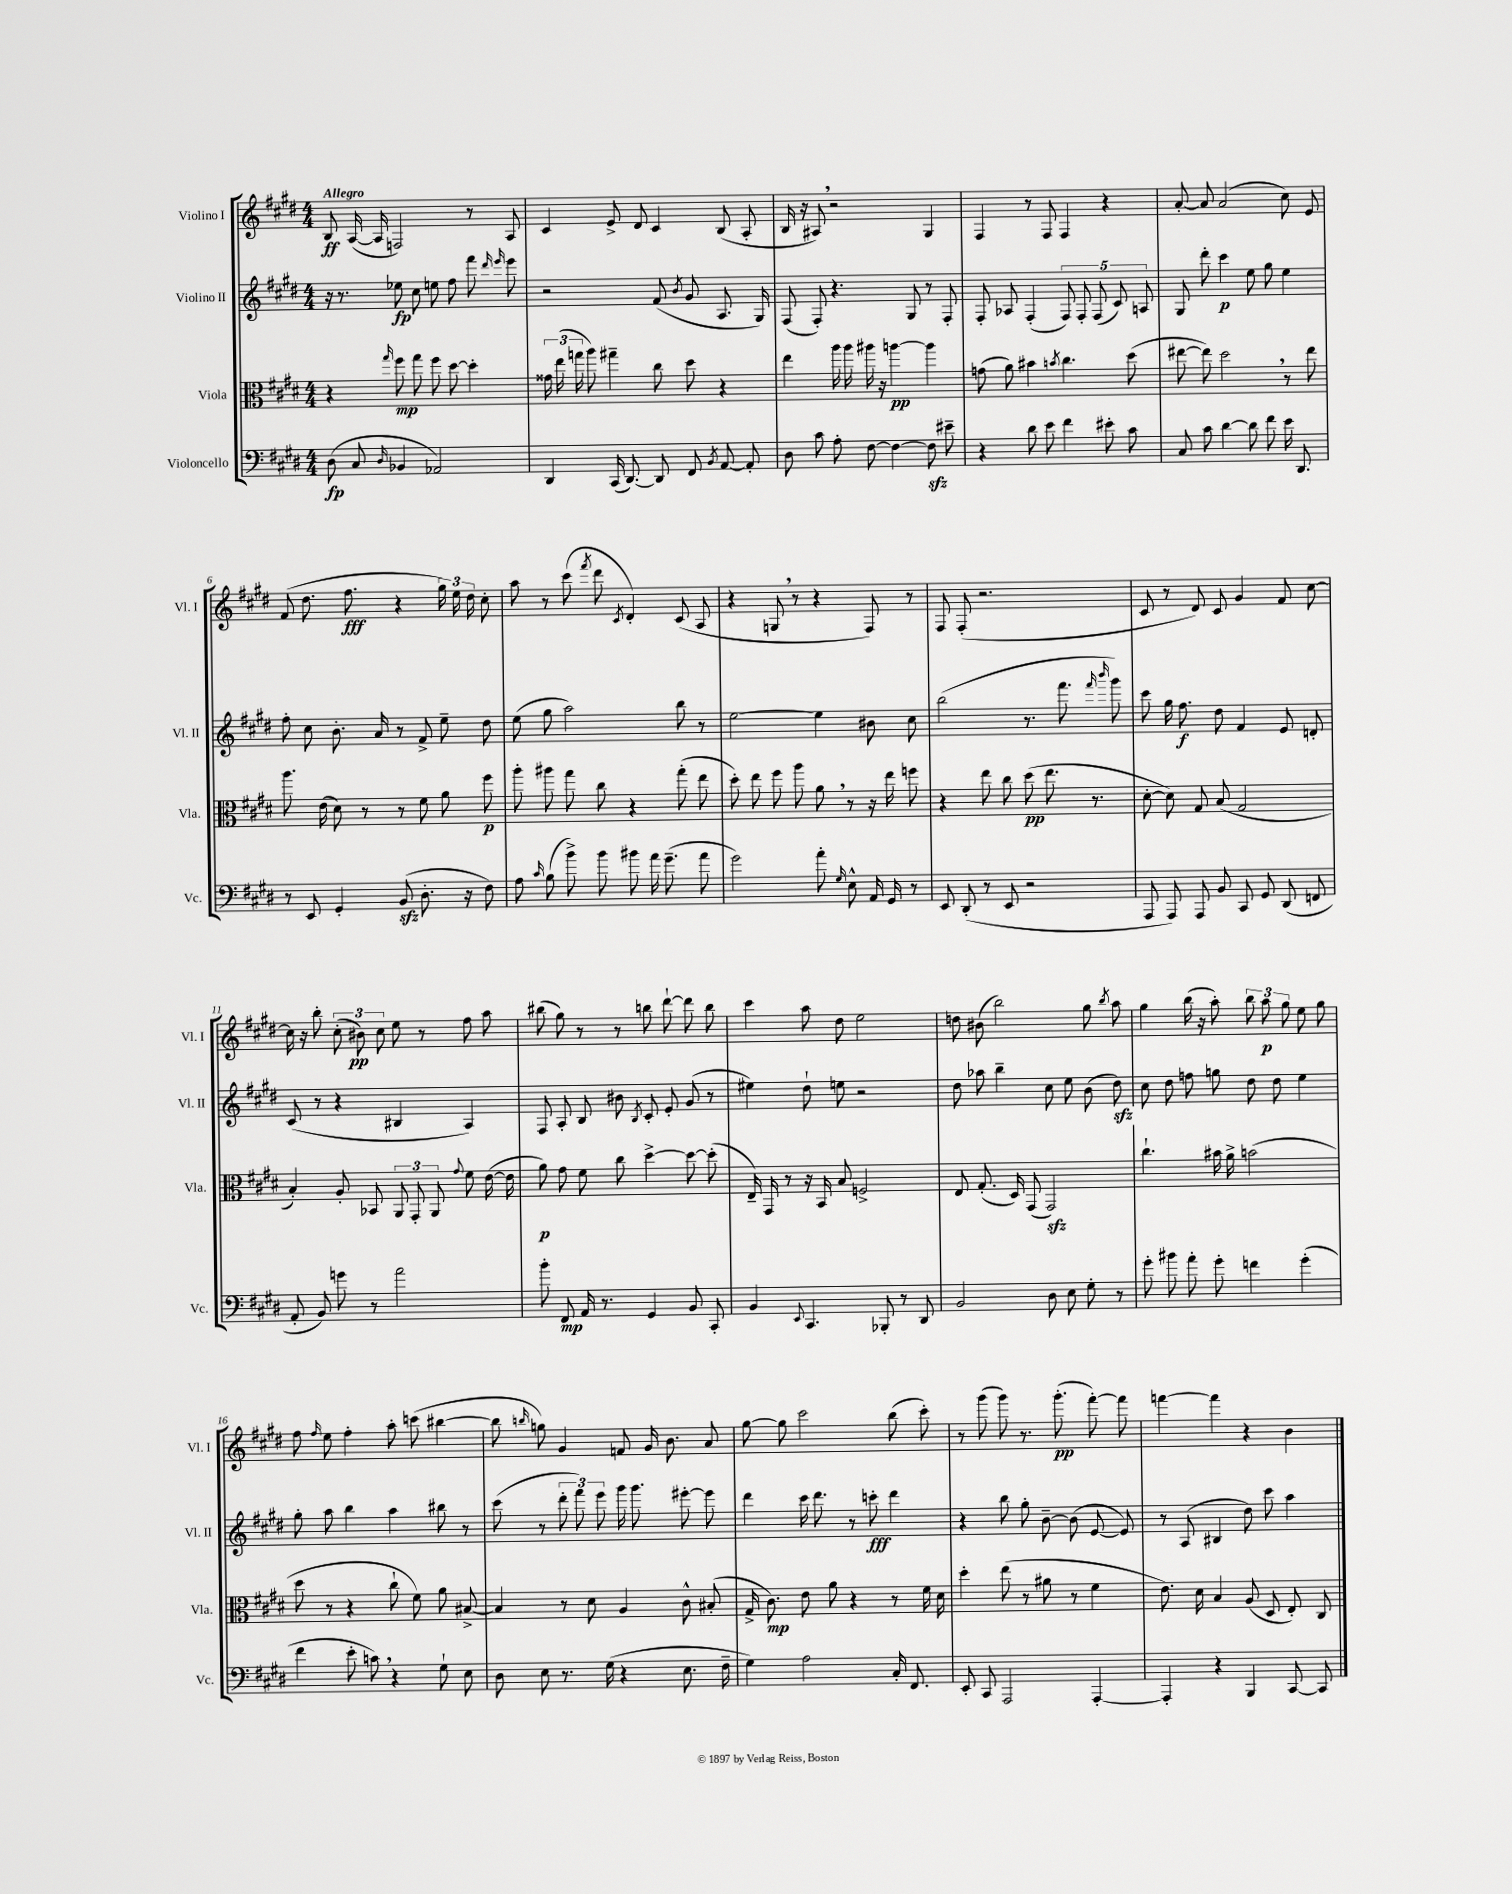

**kern	**dynam	**kern	**dynam	**kern	**dynam	**kern	**dynam
*part4	*part4	*part3	*part3	*part2	*part2	*part1	*part1
*staff4	*staff4	*staff3	*staff3	*staff2	*staff2	*staff1	*staff1
*I"Violoncello	*	*I"Viola	*	*I"Violino II	*	*I"Violino I	*
*I'Vc.	*	*I'Vla.	*	*I'Vl. II	*	*I'Vl. I	*
*clefF4	*	*clefC3	*	*clefG2	*	*clefG2	*
*k[f#c#g#d#]	*	*k[f#c#g#d#]	*	*k[f#c#g#d#]	*	*k[f#c#g#d#]	*
*M4/4	*	*M4/4	*	*M4/4	*	*M4/4	*
=1	=1	=1	=1	=1	=1	=1	=1
!	!	!	!	!	!	!LO:TX:a:B:t=Allegro	!
(8D#\	fp	4r	.	16r	.	8B/	ff
.	.	.	.	8.r	.	.	.
8C#/	.	.	.	.	.	([16A/	.
.	.	.	.	.	.	16A/]	.
16qqD#/	.	16qqgg#/	.	.	.	.	.
4BB-X/	.	8ff#\	mp	8ee-X\	fp	2Fn/)	.
.	.	8gg#\	.	8cc#\	.	.	.
2AA-X/)	.	8ff#\	.	8een\	.	.	.
.	.	[8dd#\	.	8ff#\	.	.	.
.	.	4dd#'\]	.	8fff#\	.	8r	.
.	.	.	.	16qqddd#/	.	.	.
.	.	.	.	16qqeee/	.	.	.
.	.	.	.	8eee\	.	8A/	.
=2	=2	=2	=2	=2	=2	=2	=2
4DD#/	.	24g##X\	.	2r	.	4c#/	.
.	.	(24ee\	.	.	.	.	.
.	.	24ggn\	.	.	.	.	.
.	.	8aa\)	.	.	.	.	.
(16CC#/	.	4gg#X~\	.	.	.	8e^/	.
[8.DD#/)	.	.	.	.	.	.	.
.	.	.	.	.	.	8d#/	.
8DD#/]	.	8cc#\	.	(8f#/	.	4c#/	.
.	.	.	.	8qb/	.	.	.
8FF#/	.	8dd#\	.	8g#/	.	.	.
8qBB/	.	.	.	.	.	.	.
[8AA/	.	4r	.	8.A/	.	(8B/	.
8AA'/]	.	.	.	.	.	8A'/	.
.	.	.	.	16G#/)	.	.	.
=3	=3	=3	=3	=3	=3	=3	=3
8D#\	.	4ee\	.	(8F#/	.	16B/	.
.	.	.	.	.	.	16r	.
8c#\	.	.	.	8F#'/)	.	8A#X,/)	.
8A'\	.	16aa\	.	4.r	.	2r	.
.	.	16aa\	.	.	.	.	.
[8F#\	.	16aa#X\	.	.	.	.	.
.	.	16r	.	.	.	.	.
4F#\_	.	[4aan\	pp	.	.	.	.
.	.	.	.	8G#/	.	.	.
8F#zz\]	.	4aa\]	.	8r	.	4G#/	.
8e#X~\	.	.	.	8F#'/	.	.	.
=4	=4	=4	=4	=4	=4	=4	=4
4r	.	(8gn\	.	8F#'/	.	4F#/	.
.	.	8a\)	.	8A-X/	.	.	.
8d#\	.	4b#X\	.	(4F#'/	.	8r	.
8e\	.	.	.	.	.	8F#/	.
.	.	8qbn/	.	.	.	.	.
4f#\	.	4.cc#\	.	10F#/)	.	4F#/	.
.	.	.	.	10F#'/	.	.	.
.	.	.	.	(10F#/	.	.	.
8e#X'\	.	.	.	.	.	4r	.
.	.	.	.	10c#/)	.	.	.
8c#\	.	(8dd#\	.	.	.	.	.
.	.	.	.	10An/	.	.	.
=5	=5	=5	=5	=5	=5	=5	=5
8C#/	.	[8ee#X\	.	8G#/	.	[8a'/	.
8c#\	.	8ee#\])	.	8ddd#'\	.	8a/]	.
[4d#\	.	2dd#,\	.	4ccc#\	p	(2a/	.
8d#\]	.	.	.	8ee\	.	.	.
8f#\	.	.	.	8gg#\	.	.	.
16e\	.	8r	.	4ee\	.	8cc#\)	.
8.DD#/	.	.	.	.	.	.	.
.	.	8ee#\	.	.	.	8e/	.
!!LO:LB:g=z
=6	=6	=6	=6	=6	=6	=6	=6
8r	.	8.aa\	.	8ff#'\	.	(8f#/	.
8EE/	.	.	.	8cc#\	.	8.dd#\	.
.	.	(16e\	.	.	.	.	.
4GG#'/	.	8d#\)	.	8.b'\	.	.	.
.	.	.	.	.	.	8.ff#\	fff
.	.	8r	.	.	.	.	.
.	.	.	.	16a/	.	.	.
(8BBzz/	.	8r	.	8r	.	4r	.
8.D#'\	.	8f#\	.	8f#^/	.	.	.
.	.	8a\	.	8ee~\	.	24gg#\)	.
.	.	.	.	.	.	24ee\	.
16r	.	.	.	.	.	.	.
.	.	.	.	.	.	24dd#\	.
8F#\)	.	8ff#\	p	8dd#\	.	8cc#'\	.
=7	=7	=7	=7	=7	=7	=7	=7
8A\	.	8aa'\	.	(8ee\	.	8aa\	.
16qqc#/	.	.	.	.	.	.	.
(8B\	.	8aa#X\	.	8gg#\	.	8r	.
8b^\)	.	8gg#\	.	2aa\)	.	(8ccc#\	.
.	.	.	.	.	.	8qfff#/	.
8b\	.	8cc#\	.	.	.	8ddd#\	.
.	.	.	.	.	.	8qc#/	.
8b#X\	.	4r	.	.	.	4d#'/)	.
16a\	.	.	.	.	.	.	.
(8.g#~\	.	.	.	.	.	.	.
.	.	(8gg#'\	.	8bb\	.	(8c#/	.
8a\	.	8ee\	.	8r	.	8A/	.
=8	=8	=8	=8	=8	=8	=8	=8
2g#\)	.	8dd#'\)	.	[2ee\	.	4r	.
.	.	8ee\	.	.	.	.	.
.	.	8ff#\	.	.	.	8Gn,/	.
.	.	8aa\	.	.	.	8r	.
8a'\	.	8a,\	.	4ee\]	.	4r	.
16qqG#/	.	.	.	.	.	.	.
8E^^\	.	8r	.	.	.	.	.
16AA/	.	16r	.	8b#X\	.	8F#/)	.
16GG#/	.	16ee\	.	.	.	.	.
8r	.	8ffn\	.	8cc#\	.	8r	.
=9	=9	=9	=9	=9	=9	=9	=9
8EE/	.	4r	.	(2bb\	.	8F#/	.
(8DD#'/	.	.	.	.	.	(8F#'/	.
8r	.	8ee\	.	.	.	2.r	.
8EE/	.	8cc#\	.	.	.	.	.
2r	.	(8dd#\	pp	8.r	.	.	.
.	.	8.ee\	.	.	.	.	.
.	.	.	.	8.fff#\	.	.	.
.	.	8.r	.	.	.	.	.
.	.	.	.	16qqfff#/	.	.	.
.	.	.	.	16qqbbb/	.	.	.
.	.	.	.	8ggg#\)	.	.	.
=10	=10	=10	=10	=10	=10	=10	=10
8AAA/	.	[8d#'\	.	8ccc#\	.	8c#/	.
8AAA/)	.	8d#\])	.	16gg#\	.	8r	.
.	.	.	.	8.ff#\	f	.	.
8AAA/	.	8G#/	.	.	.	8d#/)	.
8BB/	.	(8B/	.	8dd#\	.	8c#/	.
8CC#/	.	2G#/	.	4f#/	.	4g#/	.
8GG#/	.	.	.	.	.	.	.
(8DD#/	.	.	.	8e/	.	8f#/	.
8FFn/	.	.	.	8dn'/	.	[8cc#\	.
!!LO:LB:g=z
=11	=11	=11	=11	=11	=11	=11	=11
8AA'/	.	4B'/)	.	(8c#/	.	16cc#\]	.
.	.	.	.	.	.	16r	.
8BB/)	.	.	.	8r	.	8bb'\	.
8gn\	.	8A'/	.	4r	.	(12cc#'\	.
.	.	.	.	.	.	12b#X\)	pp
8r	.	8BB-X/	.	.	.	.	.
.	.	.	.	.	.	12cc#\	.
2a\	.	12AA/	.	4B#X/	.	8ee\	.
.	.	12GG#'/	.	.	.	.	.
.	.	.	.	.	.	8r	.
.	.	12AA/	.	.	.	.	.
.	.	8qqg#/	.	.	.	.	.
.	.	8f#\	.	4A/)	.	8ff#\	.
.	.	([16e\	.	.	.	8aa\	.
.	.	16e\]	.	.	.	.	.
=12	=12	=12	=12	=12	=12	=12	=12
8b'\	.	8a\)	p	8F#/	.	(8bb#X\	.
8FF#/	mp	8g#\	.	8A'/	.	8gg#\)	.
16AA/	.	8f#\	.	8B/	.	8r	.
8.r	.	.	.	.	.	.	.
.	.	8cc#\	.	8b#X\	.	8r	.
.	.	.	.	8qB/	.	.	.
4GG#/	.	[4dd#^\	.	8c#'/	.	8bbn\	.
.	.	.	.	8e'/	.	[8ddd#`\	.
8BB/	.	8dd#\_	.	(8g#/	.	8ddd#\]	.
8CC#'/	.	(8dd#'\]	.	8r	.	8bb\	.
=13	=13	=13	=13	=13	=13	=13	=13
4BB/	.	16E~/)	.	4ee#X\)	.	4ccc#\	.
.	.	16GG#/	.	.	.	.	.
.	.	8r	.	.	.	.	.
8qqEE/	.	.	.	.	.	.	.
4.CC#/	.	16r	.	8dd#`\	.	8aa\	.
.	.	16BB/	.	.	.	.	.
.	.	8B/	.	8een\	.	8dd#\	.
.	.	2Fn^/	.	2r	.	2ee\	.
8BBB-X'/	.	.	.	.	.	.	.
8r	.	.	.	.	.	.	.
8DD#/	.	.	.	.	.	.	.
=14	=14	=14	=14	=14	=14	=14	=14
2BB/	.	8E/	.	8dd#\	.	8ddn\	.
.	.	(8.G#'/	.	8aa-X\	.	(8b#X\	.
.	.	.	.	4bb~\	.	2bb\)	.
.	.	16D#/)	.	.	.	.	.
.	.	(8GG#/	.	.	.	.	.
8D#\	.	2GG#zz/)	.	8cc#\	.	.	.
8E\	.	.	.	8ee\	.	.	.
8G#'\	.	.	.	(8b\	.	8gg#\	.
.	.	.	.	.	.	8qbb/	.
8r	.	.	.	8dd#zz\)	.	8aa\	.
=15	=15	=15	=15	=15	=15	=15	=15
8g#'\	.	4.cc#`\	.	8cc#\	.	4gg#\	.
8b#X\	.	.	.	8dd#\	.	.	.
8a'\	.	.	.	8ffn\	.	(16bb\	.
.	.	.	.	.	.	16r	.
8g#'\	.	16b#X\	.	8ggn\	.	8aa'\)	.
.	.	16a^\	.	.	.	.	.
4fn\	.	(2bn\	.	8dd#\	.	12bb\	.
.	.	.	.	.	.	12aa\	p
.	.	.	.	8dd#\	.	.	.
.	.	.	.	.	.	12gg#\	.
(4g#'\	.	.	.	4ee\	.	8ee\	.
.	.	.	.	.	.	8gg#\	.
!!LO:LB:g=z
=16	=16	=16	=16	=16	=16	=16	=16
4f#\	.	8dd#\	.	8gg#'\	.	8ff#\	.
.	.	.	.	.	.	16qqff#/	.
.	.	8r	.	8aa\	.	8ee\	.
8e'\	.	4r	.	4bb\	.	4ff#'\	.
8cn,\)	.	.	.	.	.	.	.
4r	.	8cc#`\	.	4aa\	.	8aa'\	.
.	.	8f#\)	.	.	.	(8cccn\	.
8G#`\	.	8a\	.	8bb#X\	.	[4bb#X\	.
8E\	.	[8B#X^/	.	8r	.	.	.
=17	=17	=17	=17	=17	=17	=17	=17
8D#\	.	4B#/]	.	(8ccc#\	.	8bb#\]	.
.	.	.	.	.	.	16qqbbn/	.
8E\	.	.	.	8r	.	8ggn\)	.
8.r	.	8r	.	12ddd#'\	.	4g#/	.
.	.	.	.	12fff#\)	.	.	.
.	.	8d#\	.	.	.	.	.
.	.	.	.	12eee\	.	.	.
(16G#\	.	.	.	.	.	.	.
4r	.	4A/	.	16ggg#\	.	8fn/	.
.	.	.	.	8.ggg#\	.	.	.
.	.	.	.	.	.	16g#/	.
.	.	.	.	.	.	8.b\	.
8.E\	.	8c#^^\	.	[8eee#X'\	.	.	.
.	.	(8B#X'/	.	8eee#\]	.	8a/	.
16F#~\	.	.	.	.	.	.	.
=18	=18	=18	=18	=18	=18	=18	=18
4G#\)	.	16G#^/	.	4ddd#\	.	[8gg#\	.
.	.	8.c#\)	mp	.	.	.	.
.	.	.	.	.	.	8gg#\]	.
2A\	.	8e\	.	16ccc#\	.	2ccc#\	.
.	.	.	.	8.ddd#\	.	.	.
.	.	8a\	.	.	.	.	.
.	.	4r	.	8r	.	.	.
.	.	.	.	8cccn'\	fff	.	.
16C#'/	.	8r	.	4ddd#\	.	(8bb\	.
8.FF#/	.	.	.	.	.	.	.
.	.	16f#\	.	.	.	8ccc#'\)	.
.	.	16d#\	.	.	.	.	.
=19	=19	=19	=19	=19	=19	=19	=19
8EE'/	.	4dd#'\	.	4r	.	8r	.
8CC#/	.	.	.	.	.	(8ggg#\	.
2AAA/	.	(8ee\	.	8bb\	.	8ggg#\)	.
.	.	8r	.	8gg#'\	.	8.r	.
.	.	8a#X\	.	[8b~\	.	.	.
.	.	.	.	.	.	(8.ggg#'\	pp
.	.	8r	.	(8b\]	.	.	.
[4AAA'/	.	4f#\	.	[8e/	.	[8fff#'\)	.
.	.	.	.	8e/])	.	8fff#\]	.
=20	=20	=20	=20	=20	=20	=20	=20
4AAA'/]	.	8.e\)	.	8r	.	[4fffn\	.
.	.	.	.	(8A/	.	.	.
.	.	16d#\	.	.	.	.	.
4r	.	4B/	.	4B#X/	.	4fff\]	.
4BBB/	.	(8A/	.	8dd#\)	.	4r	.
.	.	8D#/	.	8ccc#\	.	.	.
[8CC#/	.	8E'/)	.	4aa\	.	4b\	.
8CC#/]	.	8C#/	.	.	.	.	.
==	==	==	==	==	==	==	==
*-	*-	*-	*-	*-	*-	*-	*-
